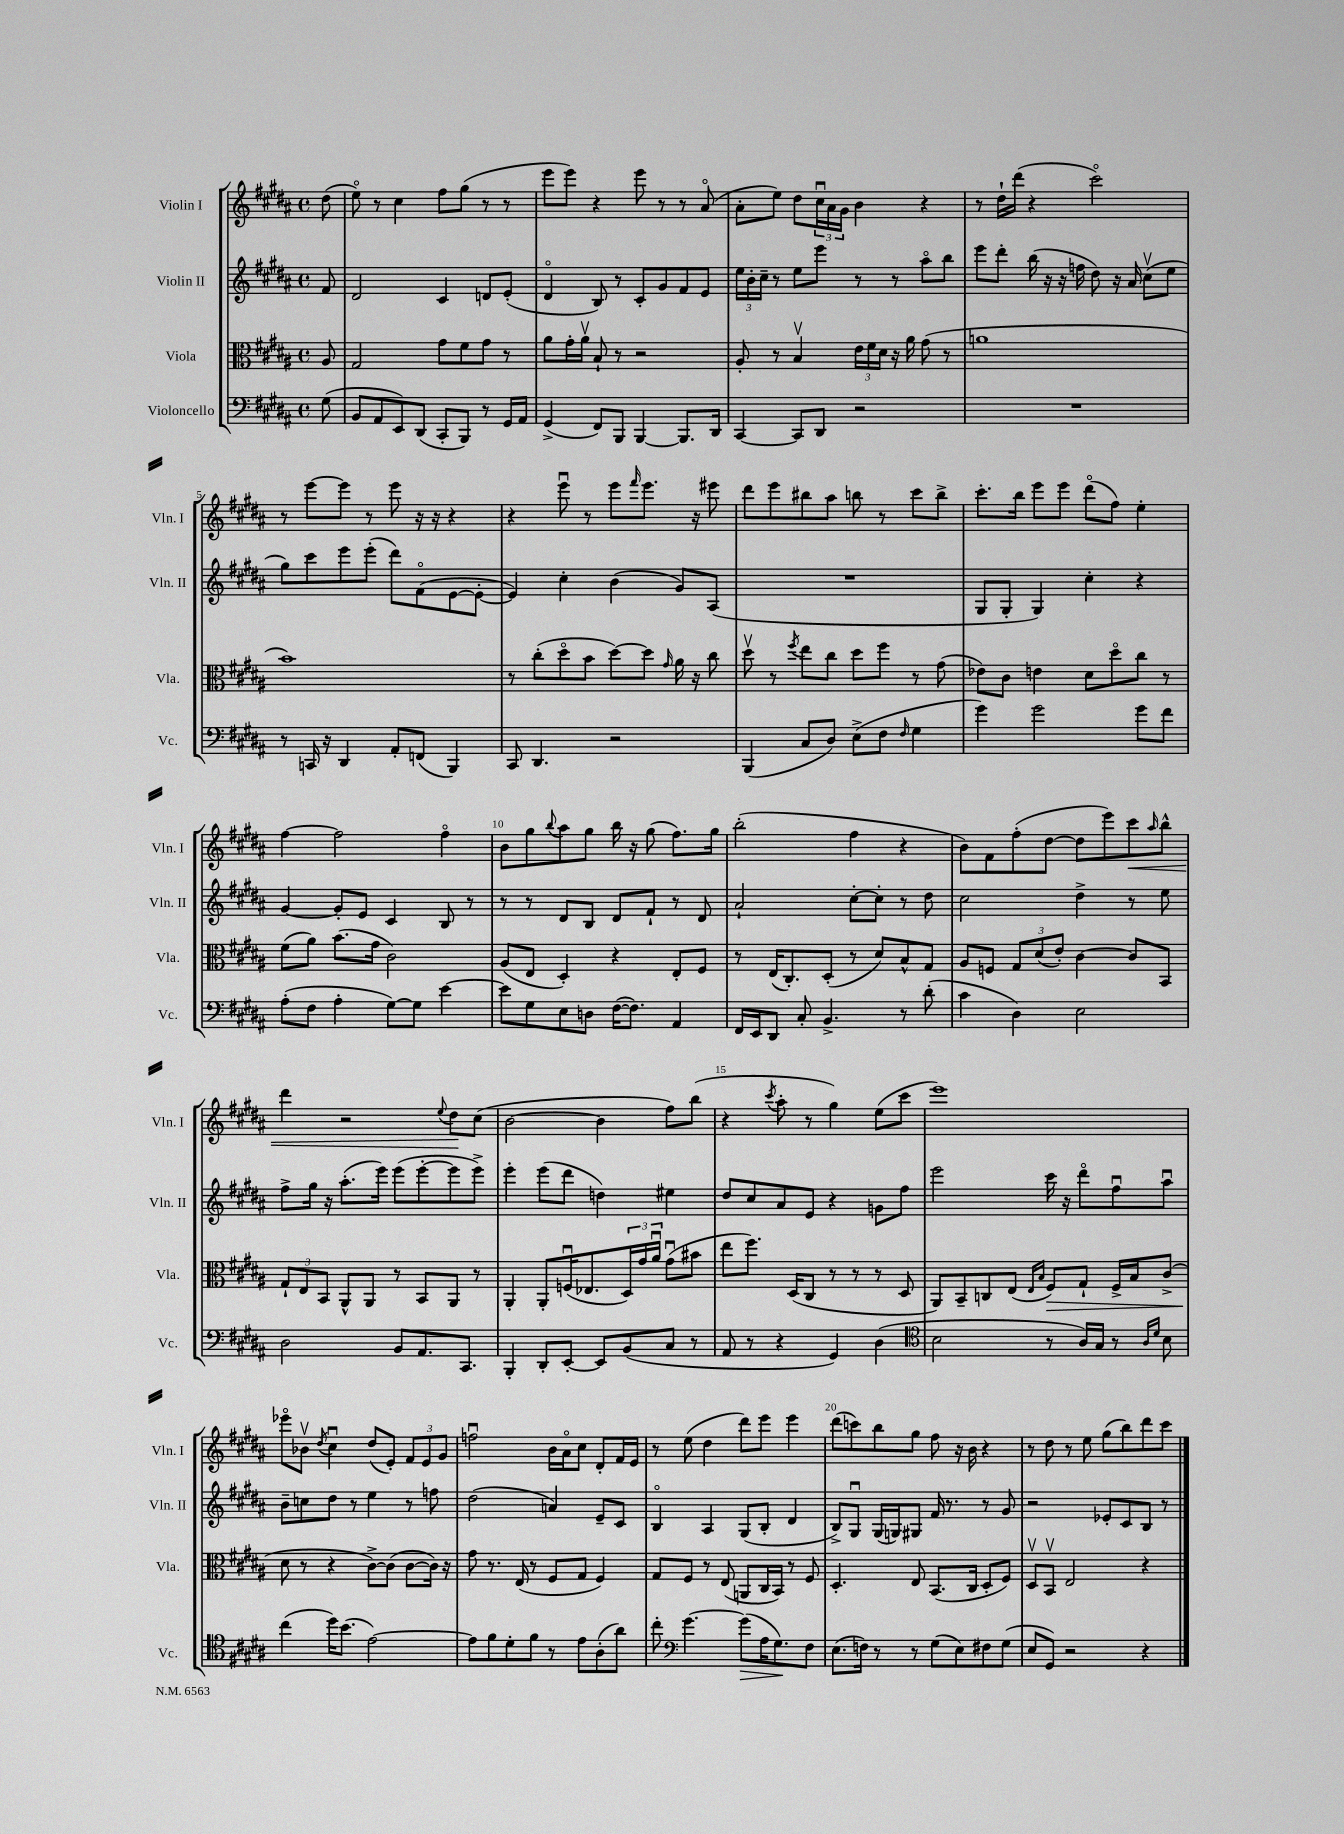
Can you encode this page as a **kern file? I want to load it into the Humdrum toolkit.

**kern	**kern	**kern	**kern
*staff4	*staff3	*staff2	*staff1
*clefF4	*clefC3	*clefG2	*clefG2
*k[f#c#g#d#a#]	*k[f#c#g#d#a#]	*k[f#c#g#d#a#]	*k[f#c#g#d#a#]
*M4/4	*M4/4	*M4/4	*M4/4
*met(c)	*met(c)	*met(c)	*met(c)
(8G#	8A#	8f#	(8dd#
=	=	=	=
8BB	2G#	2d#	8eeo)
8AA#	.	.	8r
8EE)	.	.	4cc#
(8DD#	.	.	.
8CC#'	8g#	4c#	8ff#
8BBB)	8f#	.	(8gg#
8r	8g#	8d	8r
16GG#	8r	(8e'	8r
16AA#	.	.	.
=	=	=	=
(4GG#^	8a#	4d#o	8eee
.	16g#'	.	8eee)
.	16a#v	.	.
8FF#)	8B`	8B)	4r
8BBB	8r	8r	.
[4BBB	2r	8c#'	8eee
.	.	8g#	8r
8.BBB]	.	8f#	8r
.	.	8e	(8a#o
16DD#	.	.	.
=	=	=	=
[4CC#	8A#'	24ee	8a#'
.	.	24b'	.
.	.	24cc#~	.
.	8r	8r	8ee)
8CC#]	4Bv	8ee	8dd#
8DD#	.	8eee	24cc#u
.	.	.	24a#
.	.	.	24g#
2r	24e	8r	4b
.	24f#	.	.
.	24d#	.	.
.	16r	8r	.
.	16a#	.	.
.	(8g#	8aa#o	4r
.	8r	8bb	.
=	=	=	=
1r	1a	8eee	8r
.	.	8ddd#'	16dd#`
.	.	.	(16ddd#
.	.	(16bb	4r
.	.	16r	.
.	.	16r	.
.	.	16ff	.
.	.	8dd#)	2ccc#o)
.	.	16r	.
.	.	16a#	.
.	.	(8cc#v	.
.	.	8ee	.
=	=	=	=
8r	1b)	8gg#)	8r
16CC	.	8ccc#	[8eee
16r	.	.	.
4DD#	.	8eee	8eee]
.	.	(8eee'	8r
8AA#'	.	8ddd#)	8eee
(8FF	.	(8f#o	16r
.	.	.	16r
4BBB)	.	[8e	4r
.	.	8e'_	.
=	=	=	=
8CC#	8r	4e])	4r
4.DD#	(8cc#'	.	.
.	8dd#o	4cc#'	8eeeu
.	8b	.	8r
2r	[8dd#)	(4b	8eee
.	.	.	16qqfff#
.	8dd#]	.	8.eee
.	16qqg#	.	.
.	16a#	8g#)	.
.	16r	.	16r
.	8cc#	(8A#	8eee#
=	=	=	=
(4BBB	8dd#v	1r	8ddd#
.	8r	.	8eee
.	8qff#	.	.
8C#	8ee	.	8bb#
8D#)	8cc#	.	8aa#
(8E^	8dd#	.	8bb
8F#	8ff#	.	8r
16qqF#	.	.	.
4G#	8r	.	8ccc#
.	(8g#	.	8bb^
=	=	=	=
4g#)	8e-)	8G#	8.ccc#'
.	8c#	8G#'	.
.	.	.	16bb
2g#	4e	4G#)	8eee
.	.	.	8eee
.	8d#	4cc#'	(8ddd#o
.	8dd#o	.	8ff#)
8g#	8cc#	4r	4ee'
8f#	8r	.	.
=	=	=	=
(8A#'	(8f#	[4g#	[4ff#
8F#	8a#)	.	.
4A#'	(8.b	8g#']	2ff#]
.	.	8e	.
.	16g#	.	.
[8G#)	2c#)	4c#	.
8G#]	.	.	.
[4e	.	8B	4ff#o
.	.	8r	.
=	=	=	=
8e]	(8A#	8r	8b
8G#	8E	8r	8gg#
.	.	.	8qqbb
8E	4D#')	8d#	8aa#
8D	.	8B	8gg#
([16F#	4r	8d#	16bb
8.F#])	.	.	16r
.	.	8f#`	(8gg#
4AA#	8E'	8r	8.ff#)
.	8F#	8d#	.
.	.	.	16gg#
=	=	=	=
16FF#	8r	2a#`	(2bb'
16EE	.	.	.
8DD#	(16E	.	.
.	8.C#')	.	.
8C#'	.	.	.
4.BB^	(8D#'	.	.
.	8r	[8cc#'	4ff#
.	8d#)	8cc#']	.
8r	8B^^	8r	4r
(8d#'	8G#	8dd#	.
=	=	=	=
4c#	8A#	2cc#	8b)
.	8F	.	8f#
4D#)	12G#	.	(8ff#'
.	(12d#	.	.
.	.	.	[8dd#
.	12e')	.	.
2E	[4c#	4dd#^	8dd#]
.	.	.	8eee)
.	8c#]	8r	8ccc#
.	.	.	16qqaa#
.	8BB	8ee	8bb^^
=	=	=	=
2D#	12G#`	8ff#^	4ddd#
.	12E	.	.
.	.	16gg#	.
.	12BB	.	.
.	.	16r	.
.	8AA#^^	(8.aa#'	2r
.	8AA#	.	.
.	.	16eee)	.
8BB	8r	(8eee	.
8.AA#	8BB	[8eee'	.
.	.	.	8qqee
.	8AA#	8eee]	8dd#
8.CC#	.	.	.
.	8r	8eee^)	(8cc#
=	=	=	=
4BBB'	4AA#'	4eee'	[2b
8DD#'	8AA#'	(8eee	.
[8EE'	(16Fu	8ddd#	.
.	8.E-	.	.
8EE]	.	4dd)	4b]
(8BB	24D#)	.	.
.	24g#	.	.
.	24a#u	.	.
8C#	(8g#u	4ee#	8ff#)
8r	8b#	.	(8bb
=	=	=	=
8AA#	8ee	8dd#	4r
8r	8.ff#)	8cc#	.
.	.	.	8qccc#
4r	.	8a#	8aa#'
.	(16D#	.	.
.	8C#	8e	8r
4GG#)	8r	4r	4gg#)
.	8r	.	.
(4D#	8r	8g	(8ee
.	8D#	8ff#	8ccc#
=	=	=	=
*clefC4	*	*	*
2B	8AA#)	2eee	1eee)
.	8BB~	.	.
.	8C	.	.
.	(8E	.	.
.	16qqE	.	.
.	16qqB	.	.
8r	8F#)	16ccc#	.
.	.	16r	.
16A#)	8G#`	8ddd#o	.
16G#	.	.	.
8r	16F#^	8ff#u	.
.	16B	.	.
16qqA#	.	.	.
16qqd#	.	.	.
8B	(8c#^	8aa#u	.
=	=	=	=
(4cc#	8d#	8b~	8eee-o
.	8r	8cc	8b-v
.	.	.	8qdd#
16dd#)	4r	8dd#	4cc#u
(8.b	.	.	.
.	.	8r	.
[2e)	[8c#^)	4ee	(8dd#
.	(8c#]	.	8e')
.	[8c#	8r	12f#
.	.	.	12e
.	16c#])	8ff	.
.	.	.	12g#
.	16r	.	.
=	=	=	=
8e]	8g#	(2dd#	2ffu
8f#	8.r	.	.
8d#'	.	.	.
.	(16E	.	.
8f#	8r	.	.
8r	8F#	4a)	16b
.	.	.	16a#o
8e	8G#	.	8cc#
(8A#'	4F#)	8e~	8d#'
8a#)	.	8c#	16f#
.	.	.	16e
=	=	=	=
8cc#'	8G#	4Bo	8r
*clefF4	*	*	*
[4.g#	8F#	.	(8ee
.	8r	4A#	4dd#
.	(8E	.	.
(8g#]	8AA	(8G#	8ddd#)
16A#	16C#	8B'	8eee
8.G#)	16BB)	.	.
.	8r	4d#	4eee
8F#	8F#	.	.
=	=	=	=
(8.E	4.D#'	8B^)	(8ddd#
.	.	8G#u	8ccc)
16F)	.	.	.
8r	.	(16G#	8bb
.	.	16G)	.
8r	8E	8G#	8gg#
(8G#	(8.BB	16f#	8ff#
.	.	8.r	.
8E)	.	.	16r
.	16C#	.	16b
8F#	8D#'	8r	4r
(8G#	8F#)	8g#	.
=	=	=	=
8E	8D#v	2r	8r
8GG#)	8BBv	.	8dd#
2r	2E	.	8r
.	.	.	8ee
.	.	8e-'	(8gg#
.	.	8c#	8bb)
4r	4r	8B	8ddd#
.	.	8r	8ccc#
==	==	==	==
*-	*-	*-	*-
